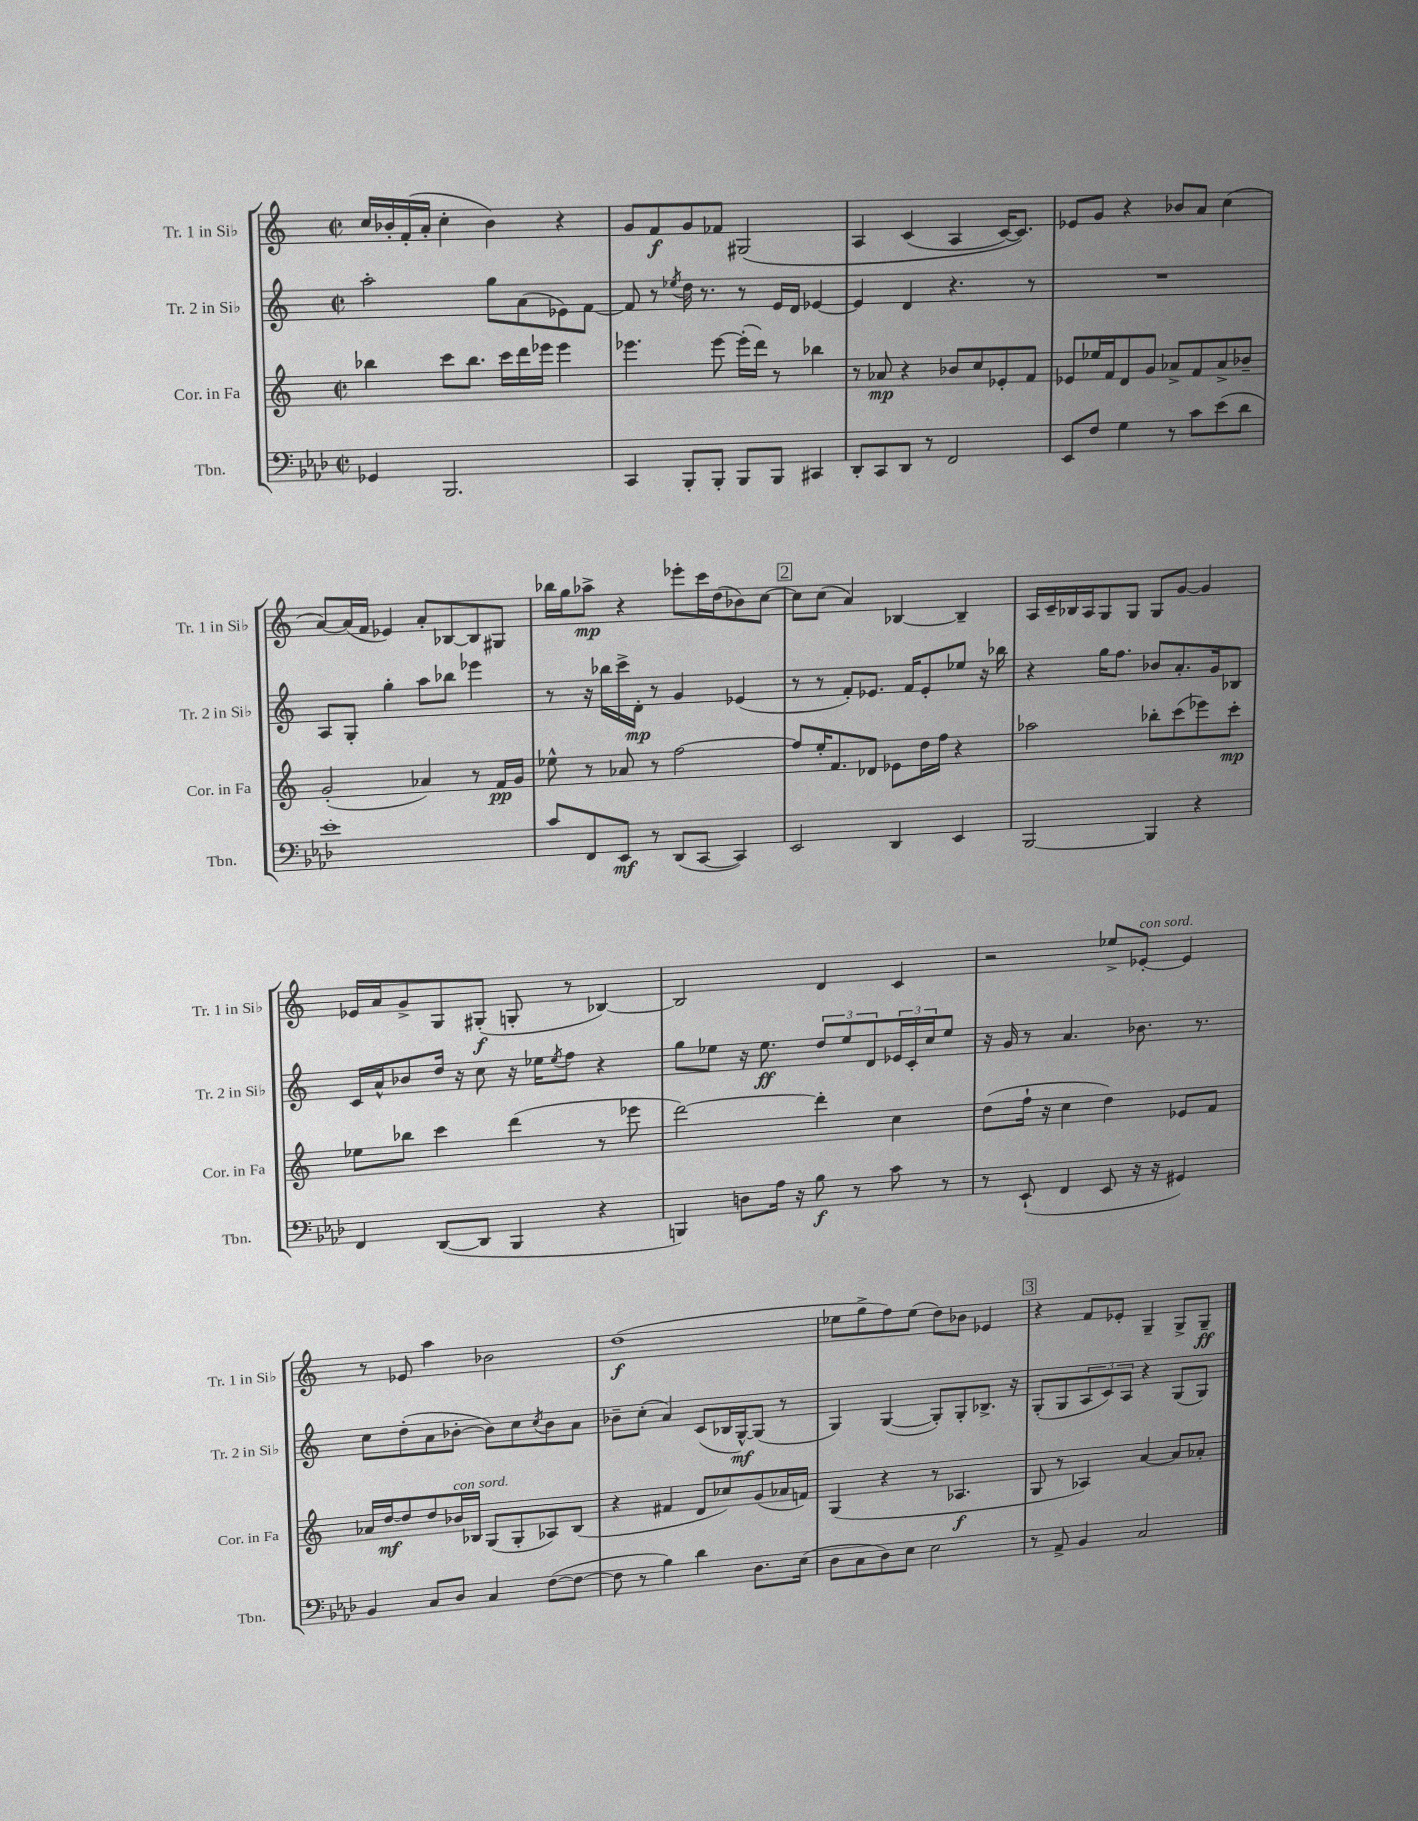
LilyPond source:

<<
\new StaffGroup <<
\new Staff = "s0" \with { instrumentName = "Tr. 1 in Sib" shortInstrumentName = "Tr. 1 in Sib" } {
    \clef treble \key c \major \defaultTimeSignature \time 2/2
    c''16 bes'16-. f'16-.( a'16-. c''4-. bes'4) r4 |
    g'8 f'8\f g'8 fes'8 gis2\( |
    a4 c'4( a4 c'16~) c'8.\) |
    ees'8 g'8 r4 bes'8 a'8 c''4( |
    a'8~) a'16( f'16 ees'4) a'8-. bes8~ bes8 gis8 |
    bes''16 g''16 aes''8->\mp r4 ees'''8-. c'''16 d''16( bes'8) c''8~ |
    \mark \markup { \box "2" } c''8 c''8( a'4) bes4~ bes4-- |
    a16 c'16-- bes16 a16 g8 g8 g8 g'8~ g'4 |
    ees'16 a'16 g'8-> g8 gis8-.\f( g8-. r8 bes4~) |
    bes2 d'4 c'4 |
    r2 ees''8-> ees'8~-.^\markup { \italic "con sord." } ees'4 |
    r8 ees'8 a''4 bes'2 |
    d''1\f( |
    ees''8 g''8-> f''8) ees''8( d''8) bes'8 ees'4 |
    \mark \markup { \box "3" } r4 f'8 ees'8-. g4-- g8-> g8--\ff \bar "|." |
}
\new Staff = "s1" \with { instrumentName = "Tr. 2 in Sib" shortInstrumentName = "Tr. 2 in Sib" } {
    \clef treble \key c \major \defaultTimeSignature \time 2/2
    a''2-. g''8 a'8( ees'8) f'8~ |
    f'8 r8 \acciaccatura { ees''8 } d''16 r8. r8 e'16 d'16 ees'4~ |
    ees'4 d'4 r4. r8 |
    R1 |
    a8 g8-. g''4-. a''8 bes''8 ees'''4 |
    r8 r16 bes''16 c'''16-> d'16-.\mp r8 g'4 ees'4( |
    \mark \markup { \box "2" } r8 r8 f'8-.) ees'8. f'16 ees'8-. ees''8 r16 bes''16 |
    r4 g''16 f''8. bes'8 a'8.-. g'16 bes8 |
    c'16 a'16-^ bes'8 d''16 r16 c''8 r16 ees''16 \acciaccatura { ees''8 } f''8 r4 |
    g''8 ees''8 r16 ees''8.\ff \tuplet 3/2 { d''8 ees''8 d'8 } \tuplet 3/2 { ees'16 c'16-. c''16 } ees''8 |
    r16 g'16 r8 a'4. bes'8. r8. |
    c''8 d''8-.( a'8 bes'8~-. bes'8) c''8 \acciaccatura { c''8 } bes'8 a'8 |
    bes'8-- c''8-.( a'4) c'8( bes16 g16~-^\mf) g8( r8 |
    g4) g4~( g8-.) g8-. bes8.-> r16 |
    \mark \markup { \box "3" } g8-.( g8 \tuplet 3/2 { a8 c'8) a8 } r4 g8( g8) \bar "|." |
}
\new Staff = "s2" \with { instrumentName = "Cor. in Fa" shortInstrumentName = "Cor. in Fa" } {
    \clef treble \key c \major \defaultTimeSignature \time 2/2
    bes''4 c'''8 bes''8. c'''16 d'''16 ees'''16 ees'''4 |
    ees'''4. ees'''8~ ees'''16-.( d'''16) r8 bes''4 |
    r8 aes'8\mp r4 bes'8 c''8 ees'8-. f'8 |
    ees'8 ees''16 f'16 d'8 g'8 aes'8-> f'8 aes'8-> bes'8-- |
    g'2-.( aes'4) r8 f'16\pp g'16 |
    ees''8-^ r8 aes'8 r8 f''2~ |
    \mark \markup { \box "2" } f''8 e''16-. f'8. des'8 ees'8 d''16 f''16 r4 |
    aes''2 bes''8-. c'''8( ees'''8) c'''8-.\mp |
    ees''8 bes''8 c'''4 d'''4( r8 ees'''8 |
    d'''2~) d'''4-. c''4 |
    d''8( f''16-! r16 c''4 d''4) ees'8 f'8 |
    aes'16 d''16~\mf d''8 d''8 bes'16^\markup { \italic "con sord." } bes16 g8( g8-. aes8) bes8( |
    r4 fis'4 d'8 ces''8) g'8( aes'16 f'16) |
    g4( r4 r8 aes4.\f |
    \mark \markup { \box "3" } g8 r8 aes4) a'4~ a'8 aes'8-. \bar "|." |
}
\new Staff = "s3" \with { instrumentName = "Tbn." shortInstrumentName = "Tbn." } {
    \clef bass \key aes \major \defaultTimeSignature \time 2/2
    ges,4 bes,,2. |
    c,4 bes,,8-. bes,,8-. bes,,8 bes,,8 cis,4 |
    des,8-. c,8 des,8 r8 f,2 |
    ees,8 f8 g4 r8 c'8 ees'8( des'8 |
    ees'1) |
    c'8 f,8 ees,8\mf r8 des,8( c,8~ c,4) |
    \mark \markup { \box "2" } ees,2 des,4 ees,4 |
    bes,,2~ bes,,4 r4 |
    f,4 des,8~( des,8 bes,,4 r4 |
    b,,4) d8 aes16 r16 bes8\f r8 c'8 r8 |
    r8 ees,8-!( f,4 ees,8 r16 r16 gis,4) |
    bes,4 c8 des8 c4 f8~( f8~ |
    f8 r8 bes4) des'4 des8. ees16( |
    des8 c8 des8) ees8 ees2 |
    \mark \markup { \box "3" } r8 aes,8-> bes,4 c2 \bar "|." |
}
>>
>>
\layout { \context { \Score \remove "Bar_number_engraver" } }
